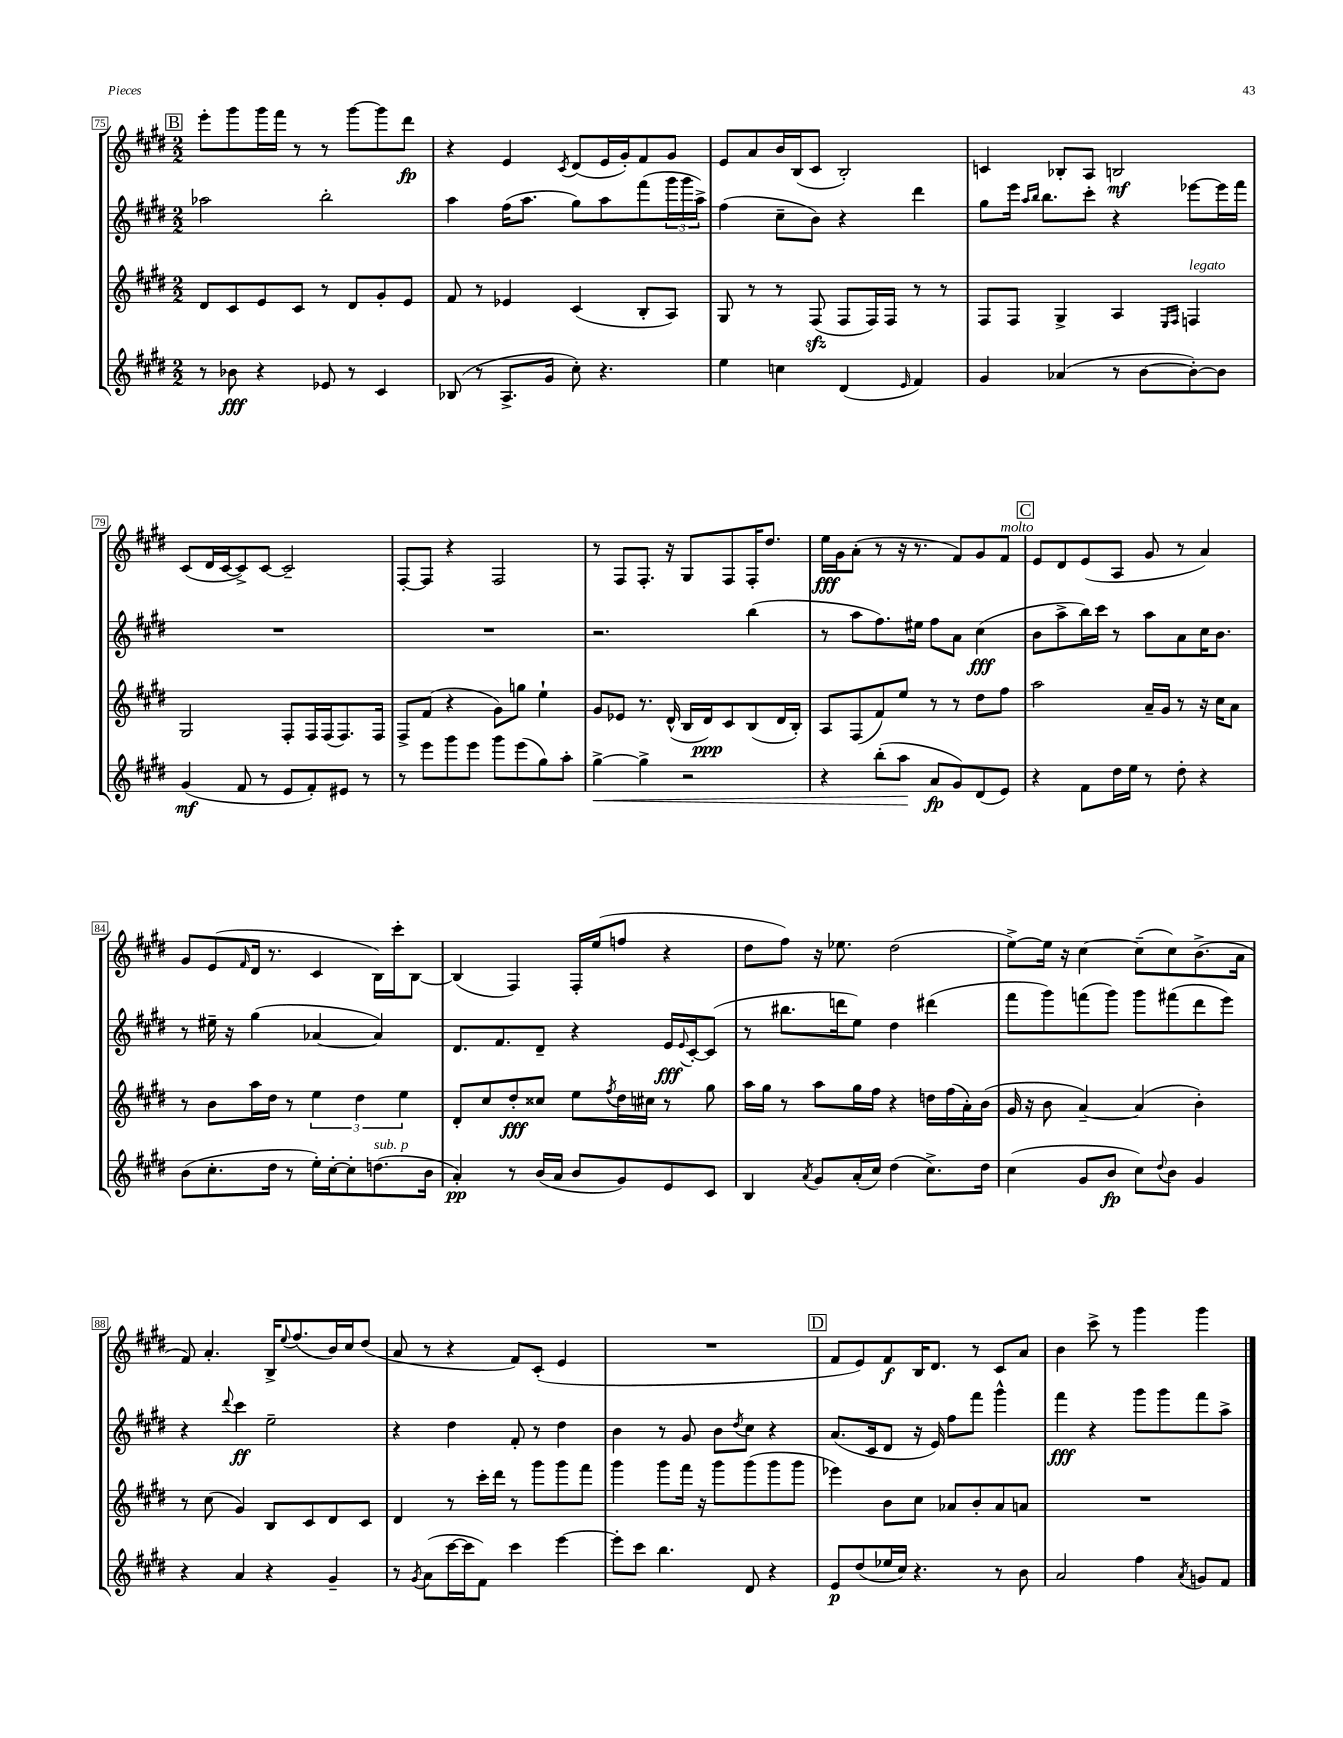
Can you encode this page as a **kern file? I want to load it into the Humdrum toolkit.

**kern	**kern	**kern	**kern
*staff4	*staff3	*staff2	*staff1
*clefG2	*clefG2	*clefG2	*clefG2
*k[f#c#g#d#]	*k[f#c#g#d#]	*k[f#c#g#d#]	*k[f#c#g#d#]
*M2/2	*M2/2	*M2/2	*M2/2
8r	8d#	2aa-	8eee'
8b-	8c#	.	8ggg#
4r	8e	.	16ggg#
.	.	.	16fff#
.	8c#	.	8r
8e-	8r	2bb'	8r
8r	8d#	.	[8ggg#
4c#	8g#'	.	8ggg#]
.	8e	.	8ddd#
=	=	=	=
(8B-	8f#	4aa	4r
8r	8r	.	.
8.A^	4e-	(16ff#	4e
.	.	8.aa	.
16g#	.	.	.
.	.	.	8qc#
8cc#')	(4c#	8gg#)	(8d#
4.r	.	8aa	16e
.	.	.	16g#')
.	8B'	(8fff#	8f#
.	8A)	24ggg#	8g#
.	.	24ggg#	.
.	.	24aa^)	.
=	=	=	=
4ee	8G#	(4ff#	8e
.	8r	.	8a
4cc	8r	8cc#~	16b
.	.	.	(16B
.	(8F#	8b)	8c#
(4d#	8F#	4r	2B')
.	16F#)	.	.
.	16F#	.	.
16qqe	.	.	.
4f#)	8r	4ddd#	.
.	8r	.	.
=	=	=	=
4g#	8F#	8gg#	4c
.	8F#	16eee	.
.	.	16qqaa	.
.	.	16qqbb	.
.	.	8.bb	.
(4a-	4G#^	.	8B-'
.	.	8ccc#'	8A
8r	4A	4r	2B
[8b	.	.	.
.	16qqE	.	.
.	16qqF#	.	.
8b'_)	4F	[8eee-	.
8b]	.	16eee-]	.
.	.	16fff#	.
=	=	=	=
(4g#	2G#	1r	(8c#
.	.	.	16d#
.	.	.	[16c#
8f#	.	.	8c#^])
8r	.	.	[8c#
8e	8F#'	.	2c#~]
8f#')	16F#	.	.
.	(16F#	.	.
8e#	8.F#)	.	.
8r	.	.	.
.	16F#	.	.
=	=	=	=
8r	8F#^	1r	[8F#'
8eee	(8f#	.	8F#]
8ggg#	4r	.	4r
8eee	.	.	.
8ggg#	8g#)	.	2F#
(8eee	8gg	.	.
8gg#)	4ee`	.	.
8aa'	.	.	.
=	=	=	=
[4gg#^	8g#	2.r	8r
.	8e-	.	8F#
4gg#^]	8.r	.	8.F#'
.	(16d#^^	.	16r
2r	16B	.	8G#
.	16d#)	.	.
.	8c#	.	8F#
.	(8B	(4bb	16F#'
.	.	.	8.dd#
.	16d#	.	.
.	16B')	.	.
=	=	=	=
4r	8A	8r	16ee
.	.	.	16g#
.	(8F#	8aa	(8a'
(8bb'	8f#)	8.ff#)	8r
8aa	8ee	.	16r
.	.	16ee#	8.r
8a	8r	8ff#	.
8g#)	8r	8a	8f#)
(8d#	8dd#	(4cc#	8g#
8e)	8ff#	.	8f#
=	=	=	=
4r	2aa	8b	8e
.	.	8aa^	8d#
8f#	.	16bb)	(8e
.	.	16ccc#	.
16dd#	.	8r	8A
16ee	.	.	.
8r	16a~	8aa	8g#
.	16g#	.	.
8dd#'	8r	8a	8r
4r	16r	16cc#	4a)
.	16cc#	8.b	.
.	8a	.	.
=	=	=	=
(8b	8r	8r	8g#
8.cc#'	8b	16ee#~	(8e
.	.	16r	.
.	.	.	16qqf#
.	16aa	(4gg#	16d#
16dd#	16dd#	.	8.r
8r	8r	.	.
16ee')	6ee	[4a-	4c#
[16cc#'	.	.	.
8cc#']	.	.	.
.	6dd#	.	.
(8.dd	.	4a-])	16B)
.	.	.	16ccc#'
.	6ee	.	.
.	.	.	[8B
16b	.	.	.
=	=	=	=
4a')	8d#'	8.d#	(4B]
.	8cc#	.	.
.	.	8.f#	.
8r	8dd#'	.	4F#)
(16b	8cc##	8d#~	.
16a	.	.	.
8b	8ee	4r	16F#'
.	.	.	(16ee
.	8qff#	.	.
8g#)	16dd#	.	8ff
.	16cc#	.	.
8e	8r	16e	4r
.	.	8qqe	.
.	.	[16c#'	.
8c#	8gg#	(8c#]	.
=	=	=	=
4B	16aa	8r	8dd#
.	16gg#	.	.
.	8r	8.bb#	8ff#)
8qa	.	.	.
8g#	8aa	.	16r
.	.	16ddd	8.ee-
(16a'	16gg#	8ee)	.
16cc#)	16ff#	.	.
(4dd#	4r	4dd#	(2dd#
8.cc#^)	16dd	(4ddd#	.
.	(16ff#	.	.
.	16a')	.	.
16dd#	(16b	.	.
=	=	=	=
(4cc#	16g#	8fff#	[8ee^)
.	16r	.	.
.	8b	8ggg#)	16ee]
.	.	.	16r
8g#	[4a~)	(8fff	[4cc#
8b	.	8ggg#)	.
8cc#)	(4a]	8ggg#	(8cc#~]
8qqdd#	.	.	.
8b	.	(8fff#	8cc#)
4g#	4b')	8ddd#	(8.b^
.	.	8eee)	.
.	.	.	16a
=	=	=	=
4r	8r	4r	8f#)
.	(8cc#	.	4.a'
.	.	8qqddd#	.
4a	4g#)	4ccc#	.
4r	8B	2ee~	16B^
.	.	.	8qqee
.	.	.	(8.ff#
.	8c#	.	.
4g#~	8d#	.	16b)
.	.	.	16cc#
.	8c#	.	(8dd#
=	=	=	=
8r	4d#	4r	8a
8qg#	.	.	.
(8a	.	.	8r
[16ccc#	8r	4dd#	4r
16ccc#]	.	.	.
8f#)	16ccc#'	.	.
.	16ddd#	.	.
4ccc#	8r	8f#'	8f#)
.	8ggg#	8r	(8c#'
[4eee	8ggg#	4dd#	4e
.	8fff#	.	.
=	=	=	=
8eee']	4ggg#	4b	1r
8ccc#	.	.	.
4.bb	8ggg#	8r	.
.	16fff#	8g#	.
.	16r	.	.
.	8ggg#	8b	.
.	.	8qdd#	.
8d#	(8ggg#	8cc#	.
4r	8ggg#	4r	.
.	8ggg#	.	.
=	=	=	=
8e	4eee-)	(8.a	8f#
(8dd#	.	.	8e)
.	.	16c#	.
16ee-	8b	8d#	8f#
16cc#)	.	.	.
4.r	8cc#	16r	16B
.	.	16e)	8.d#
.	8a-	8ff#	.
.	8b'	8fff#	8r
8r	8a-	4ggg#^^	8c#
8b	8a	.	8a
=	=	=	=
2a	1r	4fff#	4b
.	.	4r	8ccc#^
.	.	.	8r
4ff#	.	8ggg#	4ggg#
.	.	8ggg#	.
8qa	.	.	.
8g	.	8fff#	4ggg#
8f#	.	8aa^	.
==	==	==	==
*-	*-	*-	*-
